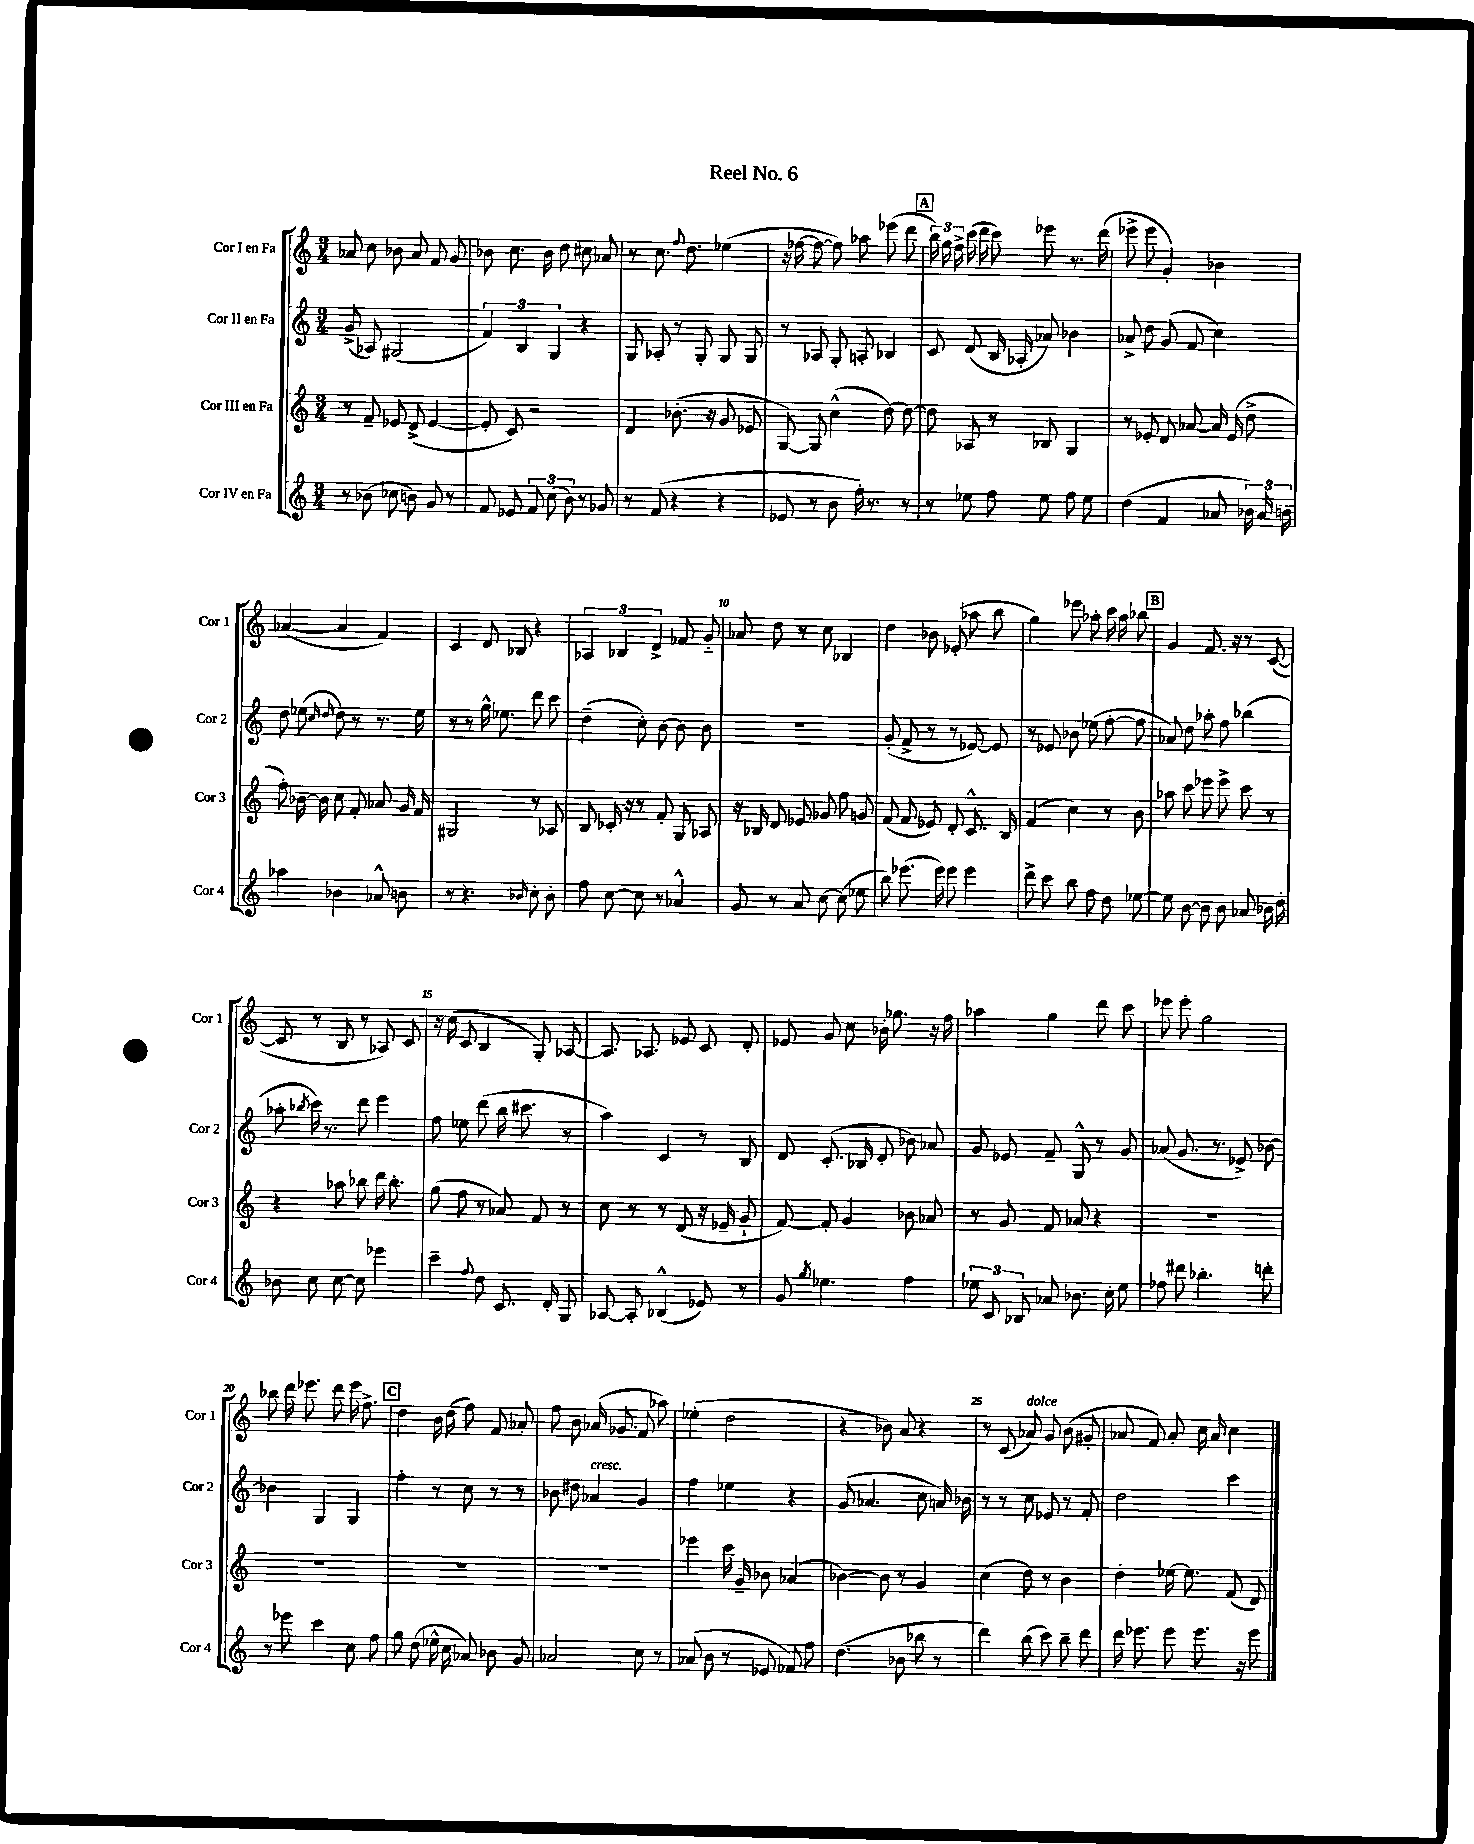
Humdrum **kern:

**kern	**kern	**kern	**kern
*part4	*part3	*part2	*part1
*staff4	*staff3	*staff2	*staff1
*I"Cor IV en Fa	*I"Cor III en Fa	*I"Cor II en Fa	*I"Cor I en Fa
*I'Cor 4	*I'Cor 3	*I'Cor 2	*I'Cor 1
*clefG2	*clefG2	*clefG2	*clefG2
*k[]	*k[]	*k[]	*k[]
*M3/4	*M3/4	*M3/4	*M3/4
=1	=1	=1	=1
8r	8r	(8g^/	8a-X/
(8b-X\	8f~/	8A-X/)	8cc\
8cc-X\	8e-X/	(2G#X/	8b-X\
8bn\)	(8d^/	.	8a-/
8g/	[4e-/	.	8f/
8r	.	.	8g/
=2	=2	=2	=2
8f/	8e-'/]	6f/)	8b-X\
8e-X/	8c/)	.	8.cc\
.	.	6B/	.
12f/	2r	.	.
.	.	.	16b-\
(12cc\	.	6G/	.
.	.	.	8dd\
12b\)	.	.	.
8r	.	4r	8cc#X\
8g-X/	.	.	8a-X/
=3	=3	=3	=3
8r	4d/	8G/	8r
(8f/	.	8A-X'/	8.cc\
4r	(8.b-X'\	8r	.
.	.	.	8qqff/
.	.	.	8.dd\
.	.	8G'/	.
.	16r	.	.
4r	8g/	8G/	(4ee-X\
.	8e-X/	8G/	.
=4	=4	=4	=4
8e-X/	[8G/)	8r	16r
.	.	.	[16ff-X\
8r	8G/]	8A-X/	8ff-\_
8b\	(4cc^^\	8G'/	8ff-\])
16ff'\)	.	8An'/	8aa-X\
8.r	.	.	.
.	[8dd\)	4B-X/	(8eee-X\
8r	8dd\_	.	8ddd\
!!LO:REH:place=s1:t=A
=5	=5	=5	=5
8r	8dd\]	8c/	24bb\)
.	.	.	24gg\
.	.	.	24ff^\
8ee-X\	8A-X/	(8d/	(16ccc\
.	.	.	16ddd\
8ff\	8r	16B/	8ccc\)
.	.	16A-X'/	.
8ee-\	8B-X/	8a-X/)	8eee-X\
8ff\	4G/	4b-X\	8.r
8ee-\	.	.	.
.	.	.	(16ddd\
=6	=6	=6	=6
(4dd\	8r	8a-X^/	8eee-X^\
.	8e-X'/	8dd\	8eee-\
4f/	8d/	(8g/	4g'/)
.	[8a-X/	8f/	.
8a-X/	16a-/]	4cc\)	4b-X\
.	(16e-/	.	.
24b-X\)	8dd^\	.	.
24a-/	.	.	.
24bn\	.	.	.
!!LO:LB:g=z
=7	=7	=7	=7
4aa-X\	8ff'\)	8dd\	([4a-X/
.	[16b-X\	(8ee-X\	.
.	16b-\]	.	.
.	.	16qqcc/	.
.	.	16qqdd/	.
4b-X\	8cc\	8dd\)	4a-/]
.	8f'/	8r	.
8a-X^^/	8a-X/	8.r	4f/)
8bn\	16g/	.	.
.	16f/	16ee-\	.
=8	=8	=8	=8
8r	2G#X/	8r	4c/
4.r	.	8r	.
.	.	16gg^^\	8d/
.	.	8.ee-X\	.
.	.	.	8B-X/
16qqb-X/	.	.	.
8cc'\	8r	8ddd\	4r
8b-'\	8A-X/	8ccc\	.
=9	=9	=9	=9
8ff\	8B/	(4dd~\	6A-X/
[8cc\	16c-X'/	.	.
.	.	.	6B-X/
.	16r	.	.
8cc\]	8r	8cc'\)	.
.	.	.	6d^/
8r	8f'/	[8b\	.
4a-X^^/	8G/	8b\]	8f-X/
.	8A-X/	8b\	8g/
=10	=10	=10	=10
8g/	16r	2.r	8a-X/
.	16B-X/	.	.
8r	8d/	.	8dd\
8a/	8e-X/	.	8r
[8cc\	8g-X/	.	8cc\
(8cc\]	8ff\	.	4B-X/
8ee-X\	8gn/	.	.
=11	=11	=11	=11
8bb\)	(8f/	(8g'/	4dd\
(8.eee-X\	8f/	8f^/	.
.	8e-X/)	8r	8b-X\
16eee-\)	.	.	.
8eee-\	8d'/	8r	(8e-X'/
4eee-\	8.c^^/	[8e-X/)	8aa-X\
.	.	8e-/]	8bb\
.	16B/	.	.
=12	=12	=12	=12
8ddd^\	(4f/	8r	4gg\)
8ccc\	.	8e-X/	.
8bb\	4cc\)	8b-X\	8eee-X\
8ff\	.	(8ee-X\	8aa-X'\
8dd\	8r	[8ff'\	16ccc\
.	.	.	16aa-\
[8ee-X\	8b\	8ff\]	8bb-X\
!!LO:REH:place=s1:t=B
=13	=13	=13	=13
8ee-\]	8aa-X\	8a-X/)	4g/
[8b\	8ccc\	8dd\	.
8b\]	8eee-X\	8aa-X'\	8.f/
8b\	8eee-^\	8ff\	.
.	.	.	16r
8a-X/	8ccc\	(4bb-X\	8r
16b-X\	8r	.	([8c/
16dd'\	.	.	.
!!LO:LB:g=z
=14	=14	=14	=14
8b-X\	4r	8aa-X'\	8c/]
.	.	8qbb-X/	.
8cc\	.	16ccc\)	8r
.	.	8.r	.
[8cc\	8aa-X\	.	8B/
8cc\]	8bb-X\	8ddd\	8r
4eee-X\	16ddd\	4eee\	8A-X/)
.	8.bb-'\	.	.
.	.	.	8c/
=15	=15	=15	=15
4ccc~\	(8gg\	8ff\	16r
.	.	.	(16cc\
.	8ff\	8ee-X\	8c/
8qqff/	.	.	.
8dd\	8r	(8ddd\	4B/
8.c/	8a-X/)	16bb\	.
.	.	8.ccc#X\	.
.	8f/	.	8G'/)
16d'/	.	.	.
8G/	8r	8r	[8A-X/
=16	=16	=16	=16
[8A-X/	8cc\	4aa\)	8.A-/]
8A-'/]	8r	.	.
.	.	.	8.A-X/
(4B-X^^/	8r	4c/	.
.	(8d/	.	8e-X/
8e-X/)	16r	8r	8c/
.	16e-X~/	.	.
8r	8g`/	8B/	8d'/
=17	=17	=17	=17
8g/	[8f/)	8d/	8e-X/
8qgg/	.	.	.
4.ee-X\	8f'/]	(8.c'/	8g/
.	4g/	.	8cc\
.	.	16B-X/	.
.	.	8d'/	16b-X'\
.	.	.	8.gg-X\
4ff\	8b-X\	8b-X\)	.
.	8a-X/	8a-X/	16r
.	.	.	16ff\
=18	=18	=18	=18
12ee-X\	8r	8g/	4aa-X\
12c/	.	.	.
.	8g/	8e-X/	.
12B-X/	.	.	.
8a-X/	8f/	8f~/	4gg\
8.b-X\	8a-X/	8G^^/	.
.	4r	8r	8ddd\
16cc'\	.	.	.
8ee-\	.	8g/	8ccc\
=19	=19	=19	=19
8ff-X\	2.r	(8a-X/	8eee-X\
8ddd#X\	.	8.g/	8eee-'\
4.bb-X'\	.	.	2gg\
.	.	8.r	.
.	.	8e-X^/)	.
8dddn'\	.	[8b-X\	.
!!LO:LB:g=z
=20	=20	=20	=20
8r	2.r	4b-X\]	8bb-X\
8eee-X\	.	.	16ddd\
.	.	.	8.eee-X\
4ccc\	.	4G/	.
.	.	.	8ddd\
8cc\	.	4G/	16eee-\
.	.	.	8.ff^\
8ff\	.	.	.
!!LO:REH:place=s1:t=C
=21	=21	=21	=21
8gg\	2.r	4ff'\	4dd\
(8dd\	.	.	.
16ee-X^^\	.	8r	16b\
16cc\	.	.	(16dd\
8a-X/)	.	8cc\	8ff\)
8b-X\	.	8r	8f/
8g/	.	8r	8a-X'/
=22	=22	=22	=22
2a-X/	2.r	8b-X\	8ff\
.	.	8dd#X\	8b\
!	!	!LO:TX:a:i:t=cresc.	!
.	.	4a-X/	(16a-X/
.	.	.	8.g-X/
8cc\	.	4g/	8f/
8r	.	.	8aa-X\)
=23	=23	=23	=23
(8a-X/	4eee-X\	4ff\	(4ee-X'\
8b\	.	.	.
8r	16ccc\	4ee-X\	2dd\
.	16g~/	.	.
8e-X/	8b-X\	.	.
8f-X/)	(4a-X/	4r	.
8ff\	.	.	.
=24	=24	=24	=24
(4.dd\	[4b-X\)	(8g/	4r
.	.	4.a-X/	.
.	8b-\]	.	8b-X\)
8b-X\	8r	.	8a/
8bb-X\	4g/	8cc\	4r
8r	.	16an/)	.
.	.	16b-X\	.
=25	=25	=25	=25
4ddd\)	(4cc\	8r	8r
.	.	8r	(8c/
!	!	!	!LO:TX:a:i:t=dolce
(8bb\	8dd\)	8cc\	8a-X/)
8ccc\)	8r	8e-X/	8g/
8bb~\	4b\	8r	(8b\
8ddd\	.	8f'/	8g#X'/
=26	=26	=26	=26
16ddd\	4dd'\	2dd\	8a-X/
8.eee-X\	.	.	.
.	.	.	8f/)
8eee-\	[16ee-X\	.	8a-'/
.	8.ee-\]	.	.
8.eee-\	.	.	16cc\
.	.	.	16a-/
.	(8f/	4ccc\	4cc\
16r	.	.	.
8eee-\	8d/)	.	.
==	==	==	==
*-	*-	*-	*-
